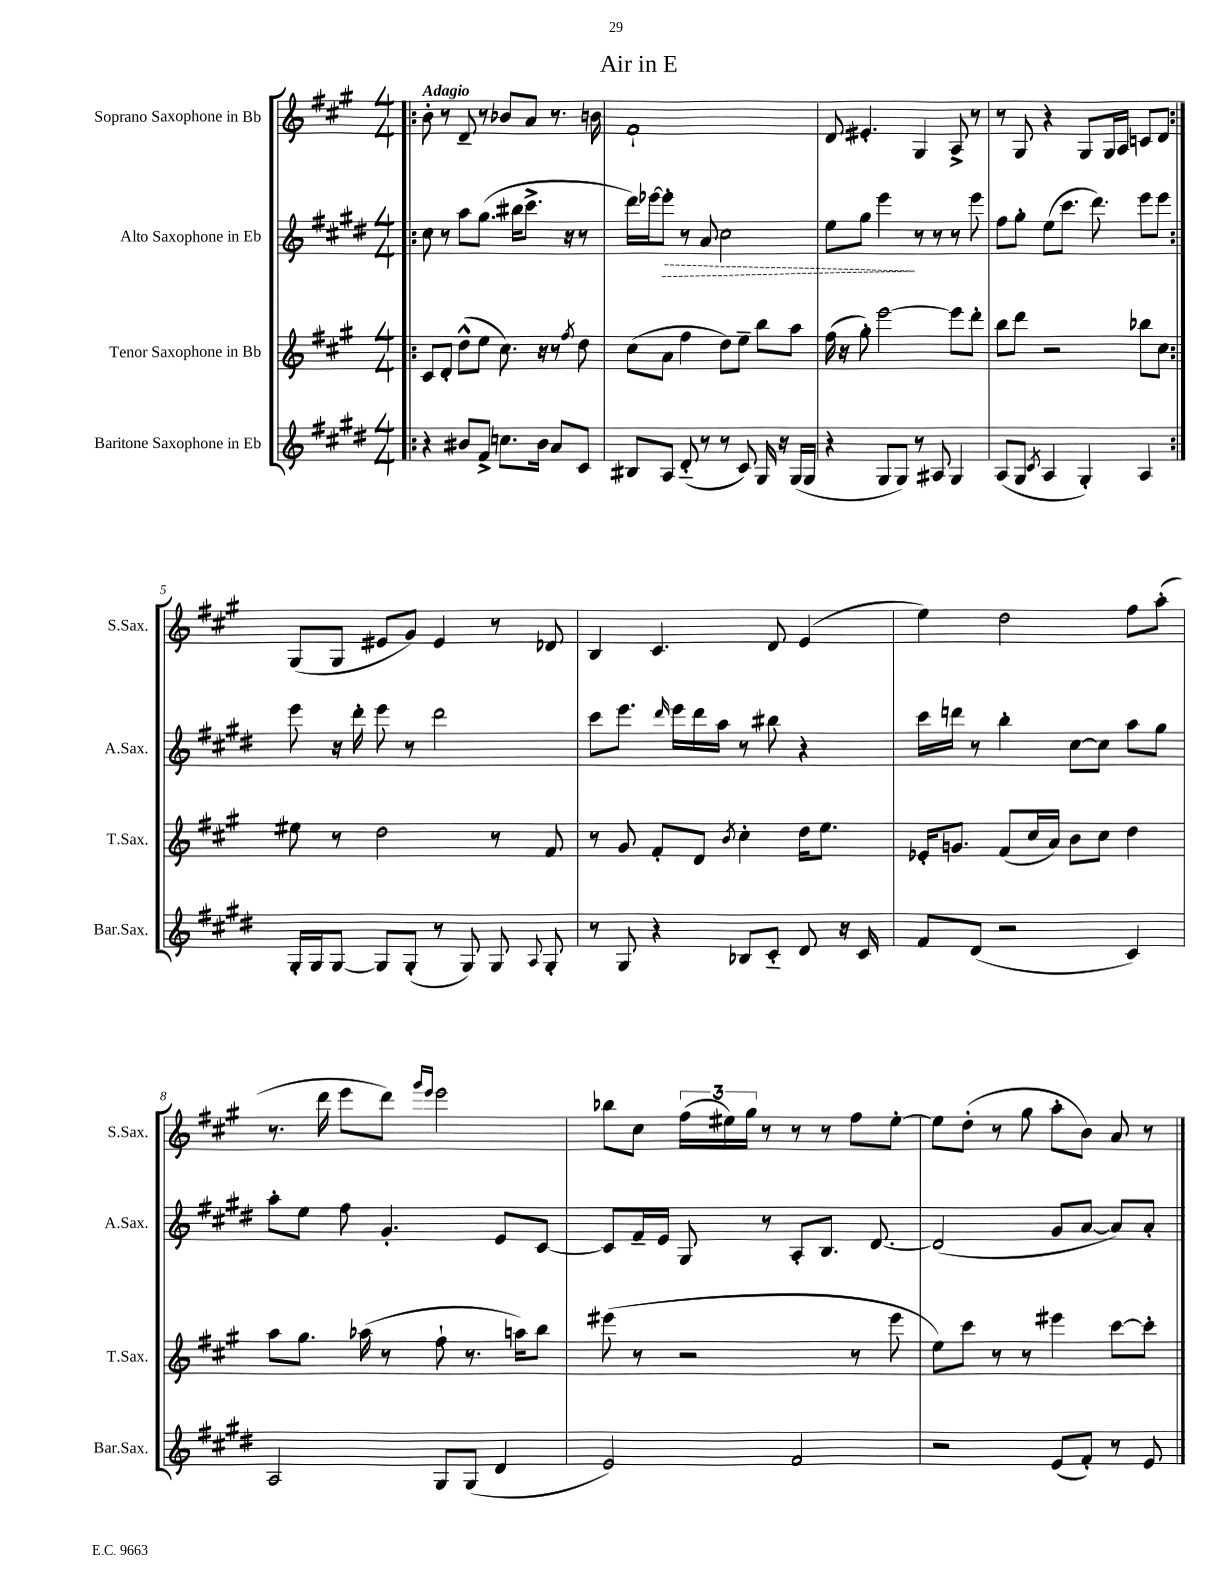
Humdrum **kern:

**kern	**kern	**kern	**kern
*staff4	*staff3	*staff2	*staff1
*clefG2	*clefG2	*clefG2	*clefG2
*k[f#c#g#d#]	*k[f#c#g#]	*k[f#c#g#d#]	*k[f#c#g#]
*M4/4	*M4/4	*M4/4	*M4/4
=!|:	=!|:	=!|:	=!|:
4r	8c#/L	8cc#\	8b'\
.	8d'/J	8r	8r
8b#/L	(8dd^^\L	8aa\L	8d~/
8f#^/J	8ee\J	(8.gg#\J	8r
8.cc\L	8.cc#\)	.	8b-/L
.	.	16bb#\LK	.
.	.	8.ccc#^\J	8a/J
16b#\Jk	16r	.	.
8a/L	8r	.	8.r
.	.	16r	.
.	8qff#/	.	.
8c#/J	8dd\	8r	.
.	.	.	16b\
=	=	=	=
8B#/L	(8cc#\L	16ddd#\LL)	1f#`
.	.	[16eee-\J	.
8A/J	8a\J	8eee-'\]J	.
(8d#'~/	4ff#\	8r	.
8r	.	8a/	.
8r	8dd\L)	2cc#\	.
8c#/)	8ee~\J	.	.
16G#/	8bb\L	.	.
16r	.	.	.
(16G#/LL	8aa\J	.	.
16G#/JJ	.	.	.
=	=	=	=
4r	(16ff#\	8ee\L	8d/
.	16r	.	.
.	8gg#'\)	8gg#\J	4.e#'/
8G#/L	[2eee\	4eee\	.
8G#/J)	.	.	.
8r	.	8r	4G#/
8A#/	.	8r	.
4G#/	8eee\]L	8r	8A^/
.	8ddd'\J	8eee\	8r
=	=	=	=
(8A/L	8bb\L	8ff#\L	8r
8G#/J	8ddd\J	8gg#'\J	8G#/
8qc#/	.	.	.
4A/	2r	(8ee\L	4r
.	.	8.ccc#\J	.
4G#'/)	.	.	8G#/L
.	.	8.ddd#\)	.
.	.	.	16G#/L
.	.	.	16A/JJ
4A/	8bb-\L	8eee\L	8c/L
.	8cc#\J	8eee\J	8d/J
=:|!	=:|!	=:|!	=:|!
16G#'/LL	8ee#\	8eee\	(8G#/L
16G#/J	.	.	.
[8G#/J	8r	16r	8G#/J
.	.	16ddd#'\	.
8G#/]L	2dd\	8eee\	8e#/L
(8G#'/J	.	8r	8g#/J)
8r	.	2ddd#\	4e#/
8G#/)	.	.	.
8G#/	8r	.	8r
8qqA/	.	.	.
8G#'/	8f#/	.	8d-/
=	=	=	=
8r	8r	8ccc#\L	4B/
8G#/	8g#/	8.eee\J	.
4r	8f#'/L	.	4.c#/
.	.	16qqddd#/	.
.	.	16eee\LL	.
.	8d/J	16ddd#\	.
.	.	16aa\JJ	.
.	8qb/	.	.
8B-/L	4cc#'\	8r	.
8c#'~/J	.	8bb#\	8d/
8d#/	16dd\LK	4r	(4e/
.	8.ee\J	.	.
16r	.	.	.
16c#/	.	.	.
=	=	=	=
8f#/L	16e-'/LK	16ccc#\LL	4ee\)
.	8.g/J	16ddd\JJ	.
(8d#/J	.	8r	.
2r	(8f#/L	4bb'\	2dd\
.	16cc#/L	.	.
.	16a/JJ)	.	.
.	8b\L	[8cc#\L	.
.	8cc#\J	8cc#\]J	.
4c#/)	4dd\	8aa\L	8ff#\L
.	.	8gg#\J	(8aa'\J
=	=	=	=
2A/	8aa\L	8aa'\L	8.r
.	8.gg#\J	8ee\J	.
.	.	.	16ddd\
.	.	8ff#\	8eee\L
.	(16aa-\	.	.
.	8r	4.g#'/	8ddd\J)
.	.	.	16qqggg#/LL
.	.	.	16qqeee/JJ
8G#/L	8ff#`\	.	2eee\
(8G#/J	8.r	.	.
4d#/	.	8e/L	.
.	16aa\LK)	.	.
.	8bb\J	[8c#/J	.
=	=	=	=
2e/)	(8eee#\	8c#/]L	8bb-\L
.	8r	16f#~/L	8cc#\J
.	.	16e/JJ	.
.	2r	8G#/	(24ff#\LL
.	.	.	24ee#\)
.	.	.	24gg#\JJ
.	.	8r	8r
2f#/	.	8A'/L	8r
.	.	8.B/J	8r
.	8r	.	8ff#\L
.	.	[8.d#/	.
.	8eee#\	.	[8ee#'\J
=	=	=	=
2r	8ee\L)	(2d#/]	8ee#\]L
.	8ccc#\J	.	(8dd'\J
.	8r	.	8r
.	8r	.	8gg#\
(8e/L	4eee#\	8g#/L	8aa'\L
8f#'/J)	.	[8a/J	8b\J)
8r	[8ccc#\L	8a/]L)	8a/
8e/	8ccc#'\]J	8a'/J	8r
==	==	==	==
*-	*-	*-	*-
